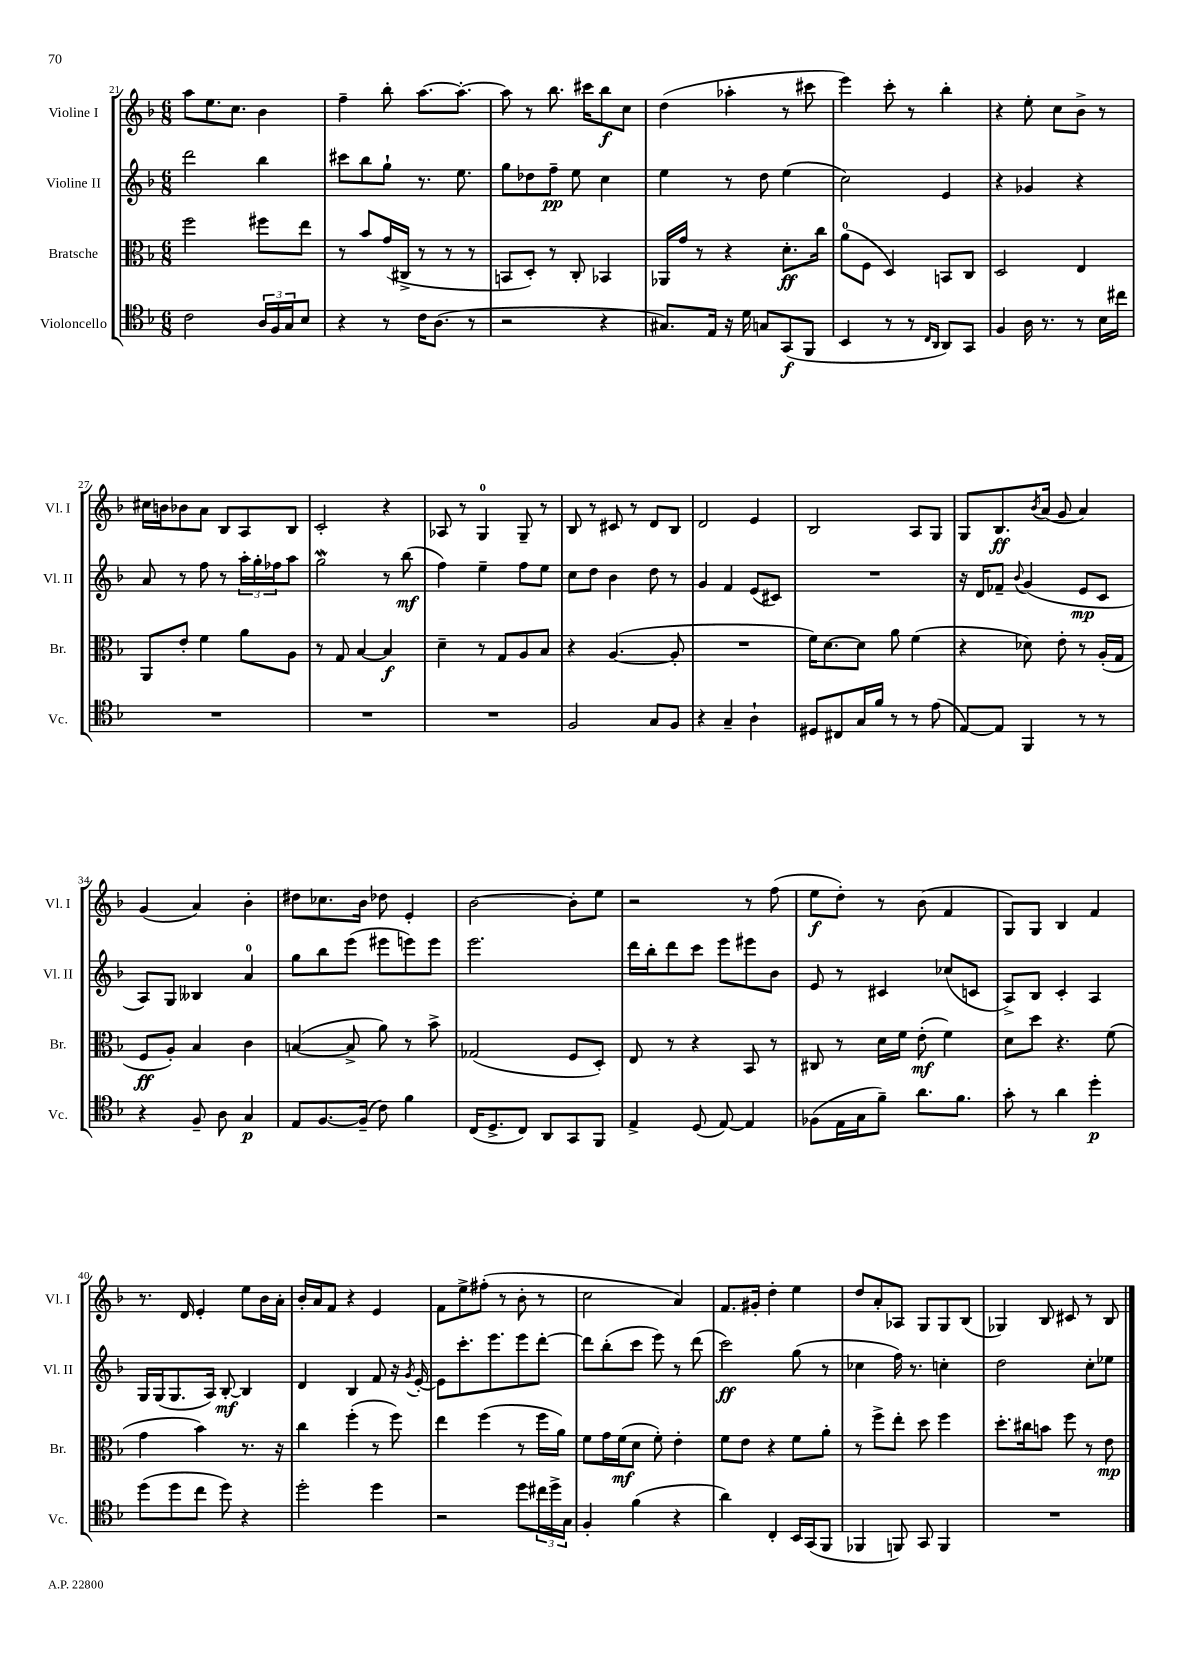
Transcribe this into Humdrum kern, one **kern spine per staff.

**kern	**kern	**kern	**kern
*staff4	*staff3	*staff2	*staff1
*clefC4	*clefC3	*clefG2	*clefG2
*k[b-]	*k[b-]	*k[b-]	*k[b-]
*M6/8	*M6/8	*M6/8	*M6/8
2c	2ff	2ddd	8aa
.	.	.	8.ee
.	.	.	8.cc
24A	8ff#	4bb-	4b-
24F	.	.	.
24G	.	.	.
8B-	8ee	.	.
=	=	=	=
4r	8r	8ccc#	4ff~
.	8b-	8bb-	.
8r	(16g	8gg`	8bb-'
.	16C#^	.	.
16c	8r	8.r	[8.aa
(8.A	.	.	.
.	8r	.	.
.	.	8.ee	8.aa'_
8r	8r	.	.
=	=	=	=
2r	8BB	8gg	8aa]
.	8D')	8dd-	8r
.	8r	8ff~	8.bb-
.	8C'	8ee	.
.	.	.	16ccc#
4r	4BB-	4cc	8bb-
.	.	.	8cc
=	=	=	=
8.G#)	16AA-	4ee	(4dd
.	16g	.	.
.	8r	.	.
16E	.	.	.
16r	4r	8r	4aa-'
16d	.	.	.
8G	.	8dd	.
(8GG	8.d'	(4ee	8r
8FF	.	.	8ccc#
.	16cc	.	.
=	=	=	=
4BB-	(8a	2cc)	4eee)
.	8F	.	.
8r	4D)	.	8ccc'
8r	.	.	8r
16qqC	.	.	.
16qqAA	.	.	.
8AA)	8BB	4e	4bb-'
8GG	8C	.	.
=	=	=	=
4F	2D	4r	4r
16A	.	4g-	8ee'
8.r	.	.	.
.	.	.	8cc
8r	4E	4r	8b-^
16B-	.	.	8r
16cc#	.	.	.
=	=	=	=
2.r	8AA	8a	16cc#
.	.	.	16b
.	8e'	8r	8b-
.	4f	8ff	8a
.	.	8r	8B-
.	8a	24aa'	8A
.	.	24gg'	.
.	.	24ff-	.
.	8A	8aa	8B-
=	=	=	=
2.r	8r	2gg	2c'
.	8G	.	.
.	[4B-	.	.
.	4B-]	8r	4r
.	.	(8bb-	.
=	=	=	=
2.r	4d~	4ff)	8A-
.	.	.	8r
.	8r	4ee~	4G
.	8G	.	.
.	8A	8ff	8G~
.	8B-	8ee	8r
=	=	=	=
2F	4r	8cc	8B-
.	.	8dd	8r
.	([4.A	4b-	8c#
.	.	.	8r
8G	.	8dd	8d
8F	8A']	8r	8B-
=	=	=	=
4r	2.r	4g	2d
4G~	.	4f	.
4A`	.	(8e	4e
.	.	8c#)	.
=	=	=	=
8D#	16f)	2.r	2B-
.	[8.d	.	.
8C#	.	.	.
16G	8d]	.	.
16f	.	.	.
8r	8a	.	.
8r	(4f	.	8A
(8e	.	.	8G
=	=	=	=
[8E)	4r	16r	8G
.	.	16d	.
8E]	.	8f-~	8.B-
.	.	8qqb-	.
4FF	8d-)	(4g	.
.	.	.	8qb-
.	.	.	(16a
.	8e'	.	8g
8r	8r	8e	4a)
8r	(16A'	8c	.
.	16G	.	.
=	=	=	=
4r	8F	8A)	(4g
.	8A')	8G	.
8F~	4B-	4B--	4a)
8A	.	.	.
4G	4c	4a	4b-'
=	=	=	=
8E	([4B	8gg	8dd#
[8.F	.	8bb-	8.cc-
.	8B^]	(8eee	.
(16F~]	.	.	16b-
8c)	8a)	8eee#	8dd-
4f	8r	8eee)	4e'
.	8b-^	8eee	.
=	=	=	=
(16C	(2G-	2.eee	[2b-
8.D^	.	.	.
8C)	.	.	.
8AA	.	.	.
8GG	8F	.	8b-']
8FF	8D')	.	8ee
=	=	=	=
4E^	8E	16ddd	2r
.	.	16bb-'	.
.	8r	8ddd	.
(8D	4r	8ccc	.
[8E)	.	8eee	.
4E]	8BB-	8eee#	8r
.	8r	8b-	(8ff
=	=	=	=
(8F-	8C#	8e	8ee
16E	8r	8r	8dd')
16G	.	.	.
8f~)	16d	4c#	8r
.	16f	.	.
8.a	(8e'	.	(8b-
.	4f)	(8cc-	4f
8.f	.	.	.
.	.	8c	.
=	=	=	=
8g'	8d	8A^)	8G)
8r	8dd	8B-	8G
4a	4.r	4c'	4B-
4dd'	.	4A	4f
.	(8f	.	.
=	=	=	=
(8dd	4g	16G	8.r
.	.	(16G	.
8dd	.	8.G	.
.	.	.	16d
8cc	4b-)	.	4e'
.	.	16A)	.
8dd)	.	[8B-'	.
4r	8.r	4B-]	8ee
.	.	.	16b-
.	16r	.	16a'
=	=	=	=
2dd'	4cc	4d	16b-'
.	.	.	16a
.	.	.	8f
.	(4ff'	4B-	4r
4dd	8r	8f	4e
.	8ff)	16r	.
.	.	8qg	.
.	.	[16e'	.
=	=	=	=
2r	4ee	8e]	8f
.	.	8.ccc'	8ee^
.	(4ff	.	(8ff#'
.	.	8.eee	.
.	.	.	8r
8dd	8r	8eee	8b-'
24cc#	16ff	[8ddd'	8r
24dd^	.	.	.
.	16a)	.	.
24G	.	.	.
=	=	=	=
4F'	8f	8ddd]	2cc
.	16g	(8bb-'	.
.	(16f	.	.
(4f	8d	8ccc	.
.	8f')	8eee)	.
4r	4e'	8r	4a)
.	.	(8ddd	.
=	=	=	=
4a)	8f	2ccc)	8.f
.	8e	.	.
.	.	.	16g#'
4C'	4r	.	4dd'
16BB-	8f	(8gg	4ee
(16GG	.	.	.
8FF	8a'	8r	.
=	=	=	=
4FF-	8r	4cc-	8dd
.	8ff^	.	8a'
8FF)	8ee'	16ff)	8A-
.	.	8.r	.
8GG	8dd	.	8G
4FF	4ff	4cc'	8G
.	.	.	(8B-
=	=	=	=
2.r	8.dd'	2dd	4G-)
.	16cc#	.	.
.	8b	.	8B-
.	8ff	.	8c#
.	8r	8cc'	8r
.	8e	8ee-	8B-
==	==	==	==
*-	*-	*-	*-
